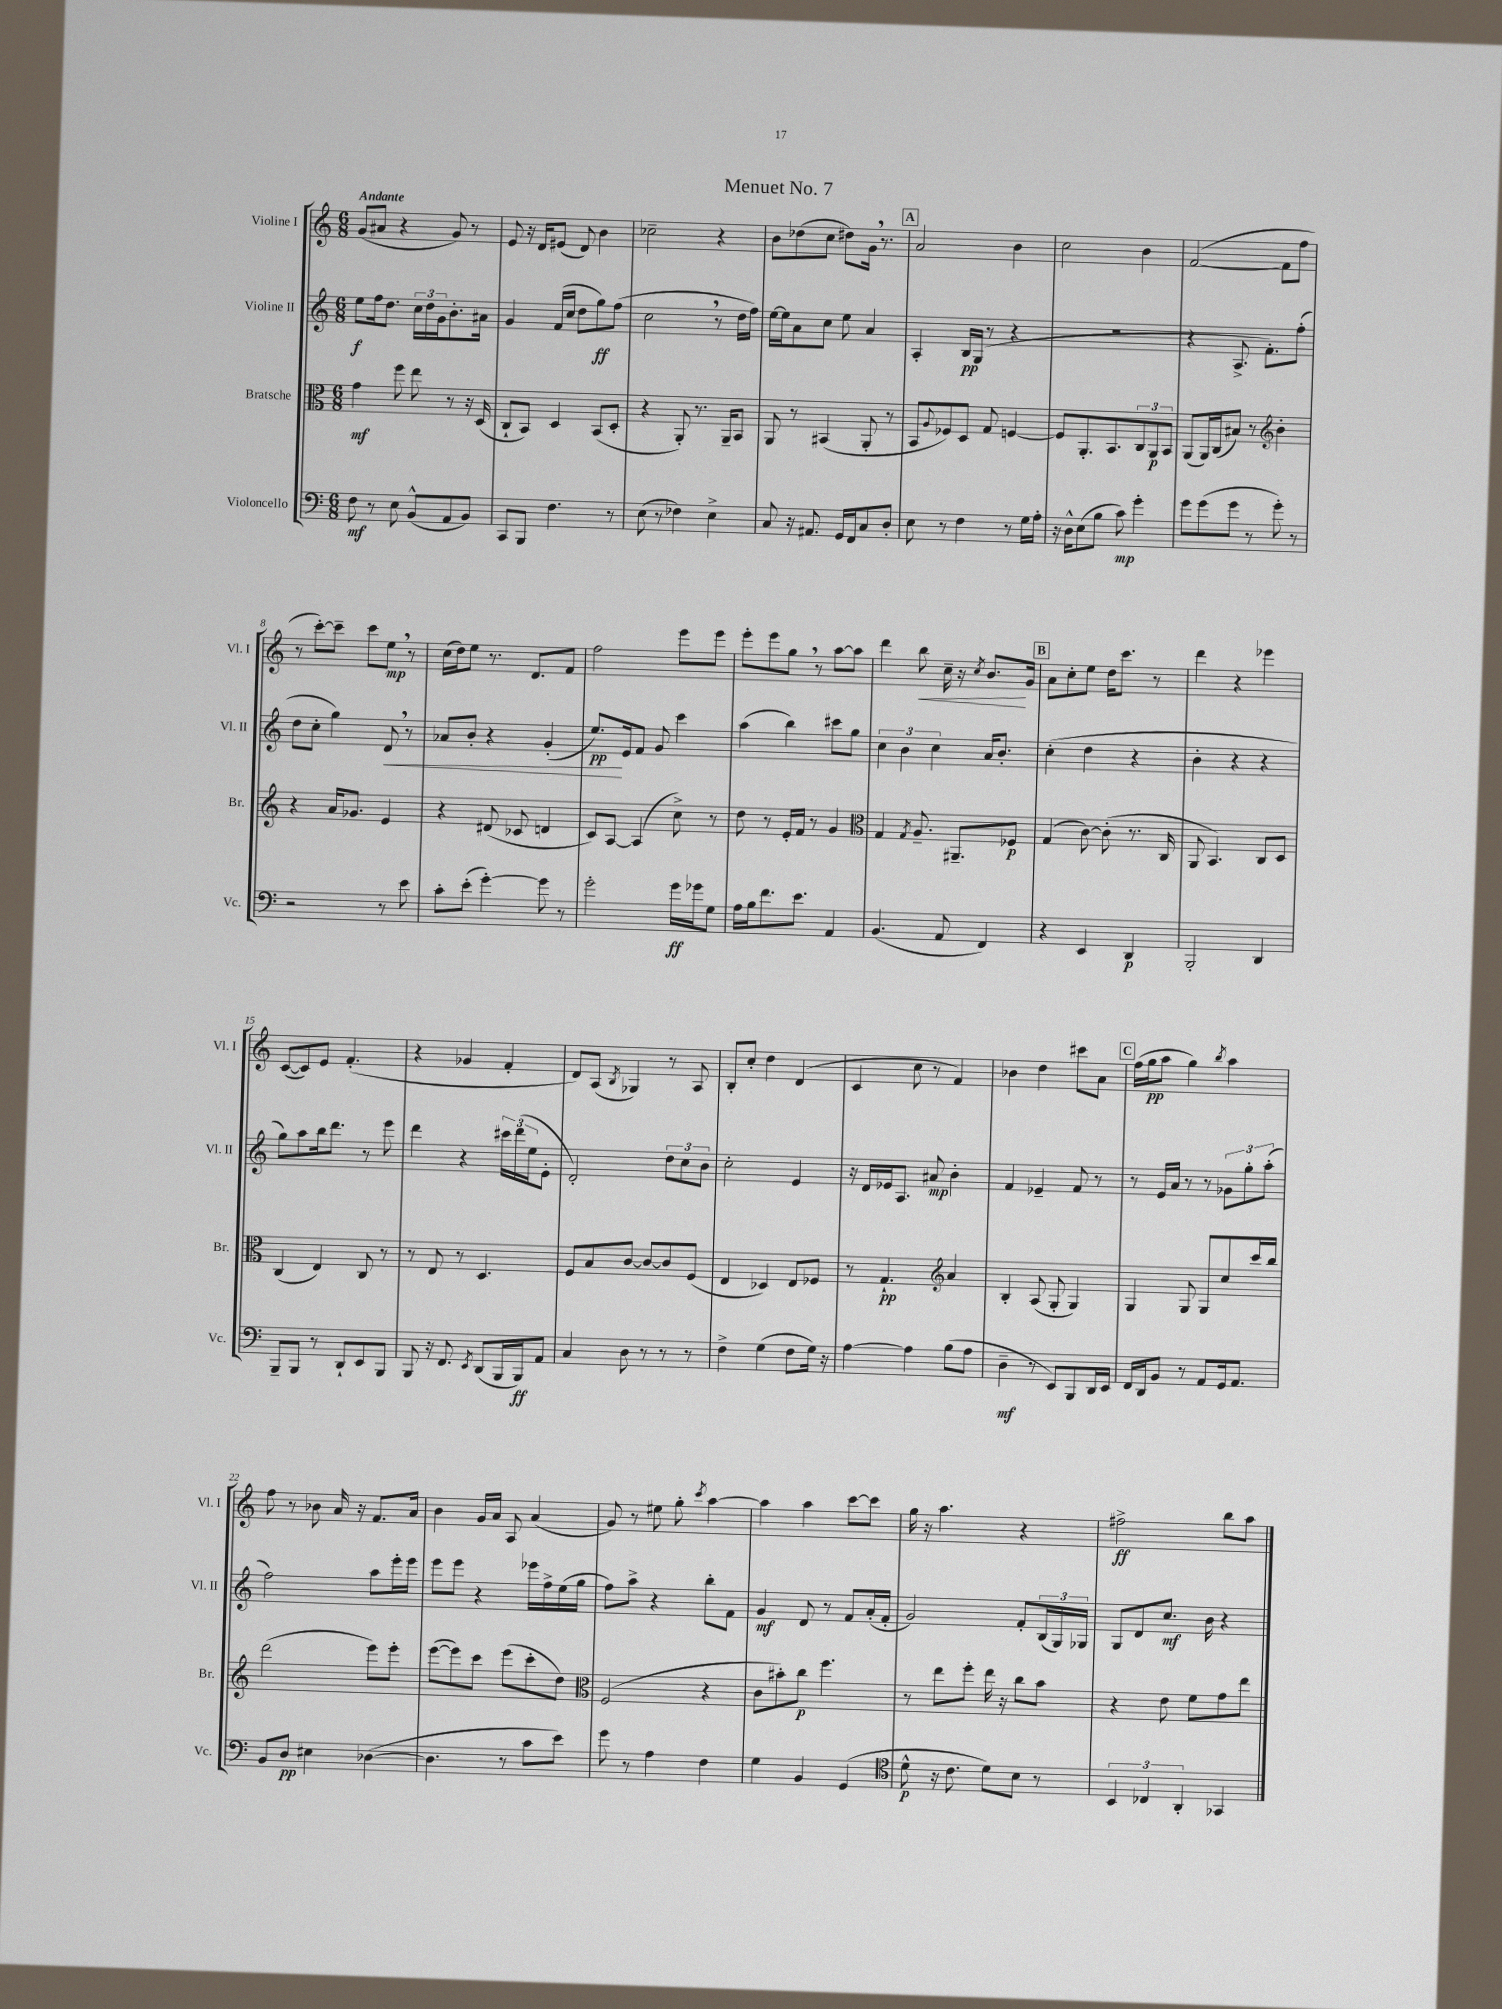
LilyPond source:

\header { title = "Menuet No. 7" }
<<
\new StaffGroup <<
\new Staff = "s0" \with { instrumentName = "Violine I" shortInstrumentName = "Vl. I" } {
    \clef treble \key c \major \numericTimeSignature \time 6/8 \tempo "Andante"
    g'8( ais'8 r4 g'8) r8 |
    e'8 r16 d'16 eis'8( d'8) b'4 |
    ces''2-- r4 |
    b'8 des''8( c''8 dis''8) g'16 \breathe r8. |
    \mark \markup { \box "A" } a'2 b'4 |
    c''2 b'4 |
    f'2~( f'8 f''8 |
    r8 c'''8~-.) c'''8-- c'''8 e''8\mp \breathe r8 |
    c''16( d''16) e''8 r8. d'8. f'8 |
    f''2 e'''8 e'''8 |
    e'''8-. e'''8 g''8 \breathe r8 a''8~ a''8 |
    d'''4 b''8\< c''16-- r16 \acciaccatura { c''8 } b'8.\! g'16 |
    \mark \markup { \box "B" } a'8 c''8-. e''8 d''16 c'''8. r8 |
    d'''4 r4 ees'''4 |
    c'8~( c'8) e'8 f'4.-.( |
    r4 ges'4 f'4-. |
    d'8) a8( \acciaccatura { b8 } ges4) r8 a8 |
    b8-. c''8-. d''4 d'4( |
    c'4 c''8 r8 f'4) |
    bes'4 d''4 cis'''8 a'8 |
    \mark \markup { \box "C" } f''16( g''16\pp a''8 g''4) \acciaccatura { b''8 } a''4 |
    f''8 r8 bes'8 a'16 r16 f'8. a'16 |
    b'4 g'16 a'16 a8 a'4( |
    g'8) r8 eis''8 g''8-. \acciaccatura { c'''8 } a''4~ |
    a''4 a''4 c'''8~ c'''8 |
    g''16 r16 a''4. r4 |
    fis''2->\ff b''8 a''8 \bar "|." |
}
\new Staff = "s1" \with { instrumentName = "Violine II" shortInstrumentName = "Vl. II" } {
    \clef treble \key c \major \numericTimeSignature \time 6/8
    e''8\f f''16 d''8. \tuplet 3/2 { c''16 d''16 g'16 } b'8.-. ais'16 |
    g'4 f'16( c''16 d''8 g''8\ff) f''8( |
    c''2 \breathe r8 d''16 f''16) |
    e''16~ e''16 a'8 c''8 e''8 a'4 |
    \mark \markup { \box "A" } a4-. b16\pp g16( r8 r4 |
    R2. |
    r4 a8.-> f'8.-.) f''8-.( |
    d''8 c''8-. g''4) d'8\< \breathe r8 |
    aes'8 b'8-. r4 g'4-.( |
    e''8.\pp\!) e'16 f'8 g'8 c'''4 |
    a''4( b''4) cis'''8 g''8 |
    \tuplet 3/2 { c''4 b'4 c''4 } a'16 b'8.-. |
    \mark \markup { \box "B" } c''4-.( d''4 r4 |
    b'4-. r4 r4 |
    g''8) a''8 b''16 d'''8. r8 e'''8 |
    d'''4 r4 \tuplet 3/2 { cis'''16 d'''16( e''16 } e'8-. |
    d'2-.) \tuplet 3/2 { d''8 c''8 b'8 } |
    c''2-. e'4 |
    r16 d'16 ees'16 a8. ais'8\mp b'4-. |
    f'4 ees'4-- f'8 r8 |
    \mark \markup { \box "C" } r8 e'16 a'16 r8 r8 \tuplet 3/2 { ges'8 g''8-. a''8-.( } |
    f''2) a''8 e'''16-. e'''16 |
    e'''8 e'''8 r4 ees'''16 f''16-> e''16( g''16 |
    f''8) a''8-> r4 b''8-. f'8 |
    g'4\mf d'8 r8 f'8 a'16-.( f'16-. |
    g'2) f'8-. \tuplet 3/2 { b16( g16) ges16 } |
    g8 d'8 c''8.\mf b'16 r4 \bar "|." |
}
\new Staff = "s2" \with { instrumentName = "Bratsche" shortInstrumentName = "Br." } {
    \clef alto \key c \major \numericTimeSignature \time 6/8
    g'4\mf f''8 e''8 r8 r16 d16( |
    c8-! b,8) d4 b,8( d8-. |
    r4 a,8-.) r8. a,16-- b,8 |
    a,8 r8 bis,4( a,8-. r8 |
    \mark \markup { \box "A" } b,8 \appoggiatura { a8 } fes8) d8 g8 f4~ |
    f8 a,8.-. b,8. \tuplet 3/2 { c8 a,8\p b,8 } |
    a,8( a,16) c16( bis8) r8 \clef treble b'4-. |
    r4 a'16 ges'8. e'4 |
    r4 dis'8( ces'8 d'4 |
    c'8) a8~ a4( c''8->) r8 |
    d''8 r8 e'16-. f'16 r8 g'4 |
    \clef alto g4 \acciaccatura { g8 } a8.-- ais,8.-- fes8\p |
    \mark \markup { \box "B" } g4( c'8~) c'8-.( r8. c16 |
    a,8 b,4.) c8 d8 |
    c4( e4) c8 r8 |
    r8 e8 r8 d4. |
    f8 b8 c'8~ c'8~ c'8 f8( |
    e4 des4) e8 fes8 |
    r8 g4.-!\pp \clef treble a'4 |
    b4-. a8( g8-. g4) |
    \mark \markup { \box "C" } g4 g8 g8 c''8 c'''16 b''16 |
    d'''2( e'''8) e'''8-. |
    e'''8~( e'''8) c'''8 e'''8( c'''8-. d''8) |
    \clef alto f2( r4 |
    c'8 bis'8-.) c''8\p f''4. |
    r8 e''8 f''8-. e''16 r16 c''8 b'8 |
    r4 e'8 f'8 g'8 e''8 \bar "|." |
}
\new Staff = "s3" \with { instrumentName = "Violoncello" shortInstrumentName = "Vc." } {
    \clef bass \key c \major \numericTimeSignature \time 6/8
    f8\mf r8 e8 b,8-^( a,8 b,8) |
    c,8 b,,8 f4. r8 |
    e8( r8 fes4) e4-> |
    c8 r16 ais,8. g,16 f,16 c8 d8-. |
    \mark \markup { \box "A" } e8 r8 f4 r8 g16 a16-. |
    r16 d16-^ e8( b8 c'8\mp) g'4-. |
    g'8 g'8( g'8 r8 g'8-.) r8 |
    r2 r8 e'8 |
    c'8-. e'8-.( g'4~-.) g'8 r8 |
    g'2-. g'16\ff ges'16 g8 |
    a16 b16 f'8. e'8. a,4 |
    b,4.( a,8 f,4) |
    \mark \markup { \box "B" } r4 e,4 d,4\p |
    b,,2-. d,4 |
    b,,8-- b,,8 r8 d,8-! e,8 b,,8 |
    b,,8 r16 f,8. \acciaccatura { e,8 } d,8( b,,16 b,,16\ff) a,8 |
    c4 d8 r8 r8 r8 |
    f4-> g4( f8 g16) r16 |
    a4~ a4 b8( a8 |
    d4--\mf r8 e,8) b,,8 d,16 e,16 |
    \mark \markup { \box "C" } f,16 d,16 b,8 r8 a,8 g,16 a,8. |
    b,8 d8\pp eis4 des4~( |
    des4. r8 c'8 e'8) |
    g'8 r8 a4 f4 |
    g4 b,4 g,4( |
    \clef tenor d'8-^\p r16 c'8. d'8) b8 r8 |
    \tuplet 3/2 { b,4 ces4 a,4-. } ges,4 \bar "|." |
}
>>
>>
